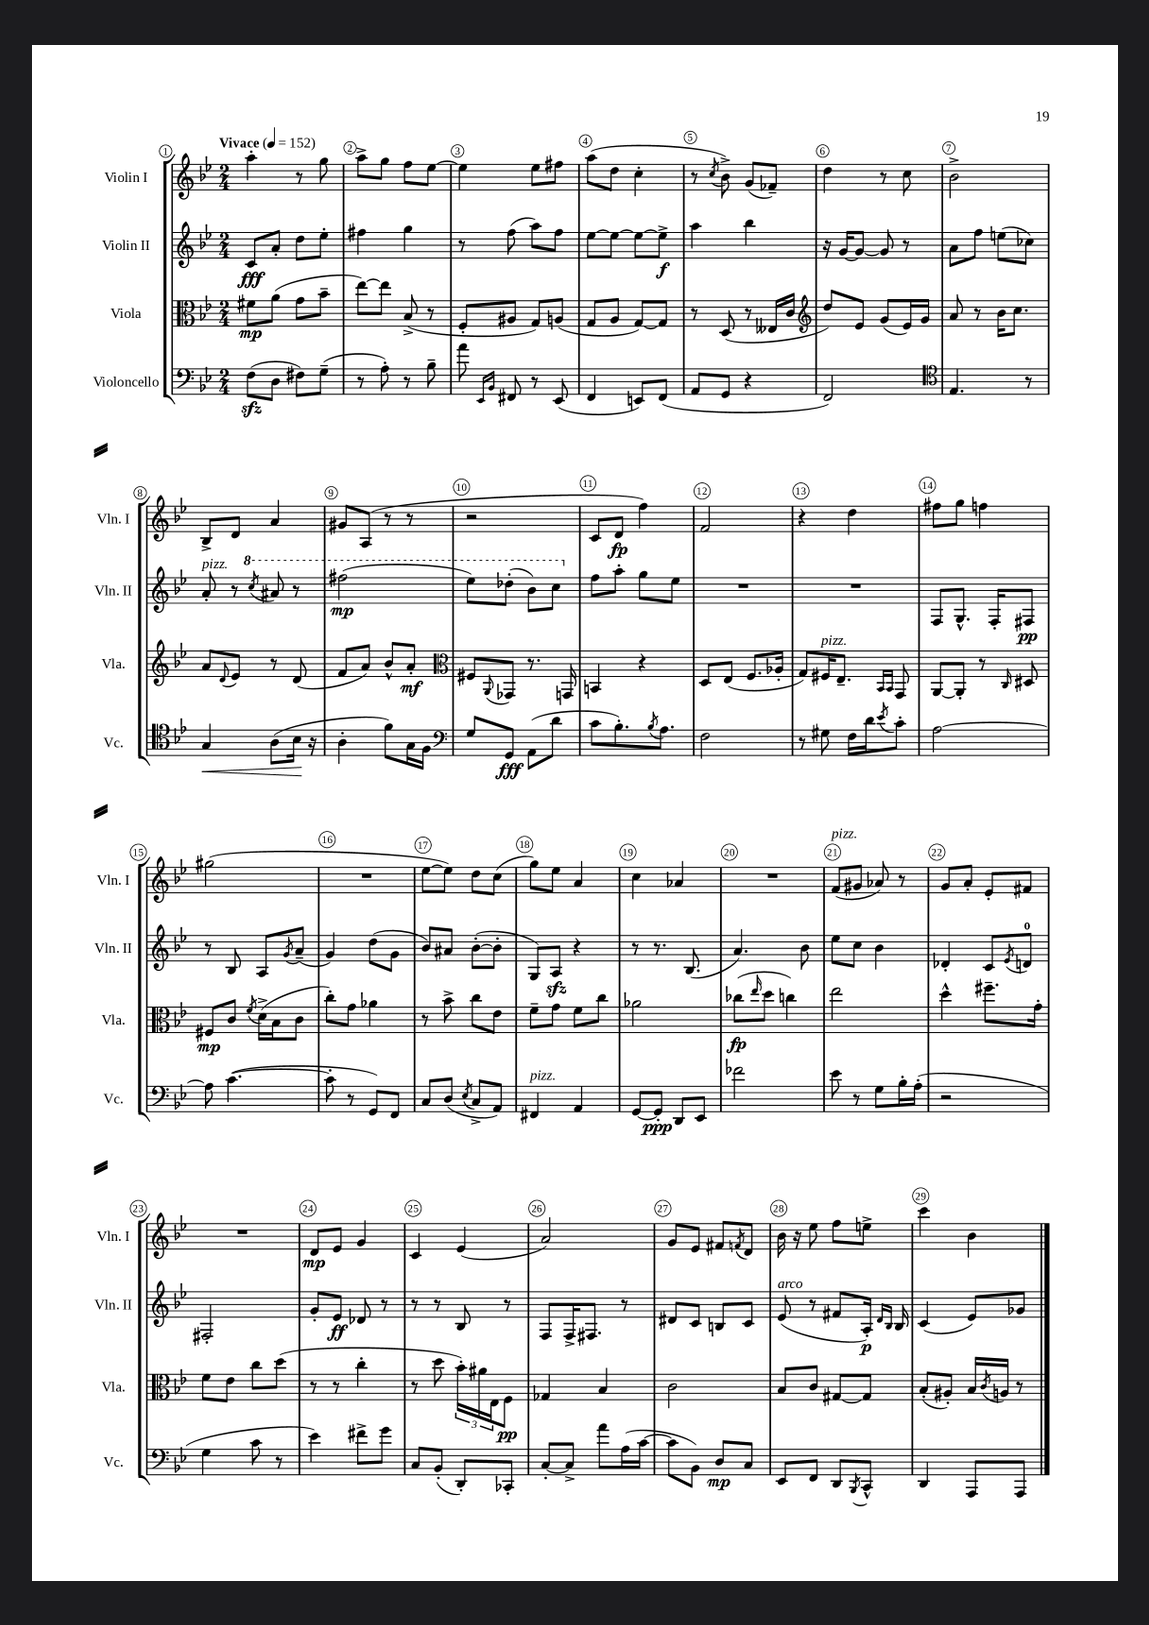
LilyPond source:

<<
\new StaffGroup <<
\new Staff = "s0" \with { instrumentName = "Violin I" shortInstrumentName = "Vln. I" } {
    \clef treble \key bes \major \numericTimeSignature \time 2/4 \tempo "Vivace" 4 = 152
    a''4-. r8 g''8 |
    a''8-> g''8 f''8 ees''8~ |
    ees''4 ees''8 fis''8 |
    a''8( d''8 c''4-. |
    r8 \acciaccatura { c''8 } bes'8->) g'8( fes'8--) |
    d''4 r8 c''8 |
    bes'2-> |
    bes8-> d'8 a'4 |
    gis'8 a8( r8 r8 |
    r2 |
    c'8 d'8\fp f''4) |
    f'2 |
    r4 d''4 |
    fis''8 g''8 f''4 |
    gis''2( |
    R2 |
    ees''8~ ees''8) d''8 c''8( |
    g''8) ees''8 a'4 |
    c''4 aes'4 |
    R2 |
    f'8^\markup { \italic "pizz." }( gis'8 aes'8) r8 |
    g'8 a'8-. ees'8-. fis'8 |
    R2 |
    d'8\mp ees'8 g'4 |
    c'4 ees'4( |
    a'2) |
    g'8 ees'8 fis'8 \acciaccatura { f'8 } d'8 |
    bes'16 r16 ees''8 f''8 e''8-> |
    c'''4 bes'4 \bar "|." |
}
\new Staff = "s1" \with { instrumentName = "Violin II" shortInstrumentName = "Vln. II" } {
    \clef treble \key bes \major \numericTimeSignature \time 2/4
    c'8\fff a'8-. d''8 ees''8-. |
    fis''4 g''4 |
    r8 f''8( a''8) f''8 |
    ees''8~ ees''8~ ees''8~ ees''8->\f |
    a''4 bes''4 |
    r16 g'16~ g'8~ g'8 r8 |
    a'8 f''8 e''8( ces''8) |
    a'8-.^\markup { \italic "pizz." } r8 \ottava #1 \acciaccatura { c'''8 } ais''8 r8 |
    fis'''2\mp( |
    ees'''8) des'''8-.( bes''8) c'''8 \ottava #0 |
    f''8 a''8-. g''8 ees''8 |
    R2 |
    R2 |
    f8 g8.-^ f16-. fis8\pp |
    r8 bes8 a8 \acciaccatura { g'8 } a'8--( |
    g'4) d''8( g'8 |
    bes'8) ais'8 bes'8~-.( bes'8-. |
    g8) a8\sfz r4 |
    r8 r8. bes8.( |
    a'4.) bes'8 |
    ees''8 c''8 bes'4 |
    des'4-. c'8 \acciaccatura { ees'8 } d'8-0 |
    fis2-. |
    g'8-. ees'8\ff des'8 r8 |
    r8 r8 bes8 r8 |
    f8 f16-> fis8. r8 |
    dis'8 c'8 b8 c'8 |
    ees'8^\markup { \italic "arco" }( r8 fis'8 a16-.\p) \grace { d'16 bes16 } bes16 |
    c'4( ees'8) ges'8 \bar "|." |
}
\new Staff = "s2" \with { instrumentName = "Viola" shortInstrumentName = "Vla." } {
    \clef alto \key bes \major \numericTimeSignature \time 2/4
    fis'8\mp a'8( g'8 bes'8-- |
    ees''8~) ees''8 bes8->( r8 |
    f8-. ais8 g8) a8( |
    g8 a8 g8~) g8 |
    r8 d8( r8 eeses16 c'16 |
    \clef treble d''8) ees'8 g'8( ees'16) g'16 |
    a'8 r8 bes'16 c''8. |
    a'8 \appoggiatura { d'8 } ees'8 r8 d'8( |
    f'8 a'8) bes'8-^ a'8-.\mf |
    \clef alto fis8 \appoggiatura { a,8 } ges,8 r8. g,16 |
    b,4 r4 |
    d8 ees8( f8. aes16-. |
    g8) fis16^\markup { \italic "pizz." } ees8.-- \grace { bes,16 bes,16 } g,8 |
    a,8~ a,8-. r8 \grace { c16 } dis8 |
    fis8\mp c'8 \acciaccatura { f'8 } d'16->( bes16 c'8 |
    c''8-.) g'8 aes'4 |
    r8 bes'8-> c''8 ees'8 |
    f'8-- g'8 f'8 c''8 |
    aes'2 |
    ces''8\fp( \grace { ees''16 } d''8 c''4) |
    ees''2 |
    d''4-^ fis''8.-- g'16-. |
    f'8 ees'8 c''8 d''8( |
    r8 r8 c''4-. |
    r8 d''8 \tuplet 3/2 { bes'16-.) ais'16 ees16 } f8\pp |
    ges4 bes4 |
    c'2 |
    bes8 c'8 gis8~ gis8 |
    bes8-.( ais8-.) bes16 \acciaccatura { c'8 } a16 r8 \bar "|." |
}
\new Staff = "s3" \with { instrumentName = "Violoncello" shortInstrumentName = "Vc." } {
    \clef bass \key bes \major \numericTimeSignature \time 2/4
    f8\sfz( d8 fis8) g8--( |
    r8 a8-.) r8 bes8-- |
    a'8 \grace { ees,16 bes,16 } fis,8 r8 ees,8( |
    f,4 e,8) f,8( |
    a,8 g,8 r4 |
    f,2) |
    \clef tenor ees4. r8 |
    g4\< a8( bes16\! r16 |
    a4-. f'8) g16 f16 |
    \clef bass g8 g,8\fff a,8( d'8 |
    c'8 bes8.-.) \acciaccatura { bes8 } a8. |
    f2 |
    r8 gis8 f16 d'16 \acciaccatura { ees'8 } c'8-. |
    a2~ |
    a8 c'4.~( |
    c'8-. r8 g,8) f,8 |
    c8 d8( \acciaccatura { ees8 } c8-> a,8) |
    fis,4^\markup { \italic "pizz." } a,4 |
    g,8~ g,8-.\ppp d,8 ees,8 |
    fes'2 |
    ees'8 r8 g8 bes16-. a16-.( |
    r2 |
    g4 c'8 r8 |
    ees'4) fis'8-> g'8 |
    c8 bes,8-.( d,8-.) ces,8-. |
    c8~-. c8-> a'8 a16( c'16~ |
    c'8 bes,8) d8\mp c8 |
    ees,8 f,8 d,8 \acciaccatura { bes,,8 } c,8-^ |
    d,4 a,,8 a,,8 \bar "|." |
}
>>
>>
\layout { \context { \Score \override BarNumber.break-visibility = ##(#f #t #t) barNumberVisibility = #all-bar-numbers-visible \override BarNumber.stencil = #(make-stencil-circler 0.1 0.3 ly:text-interface::print) } }
